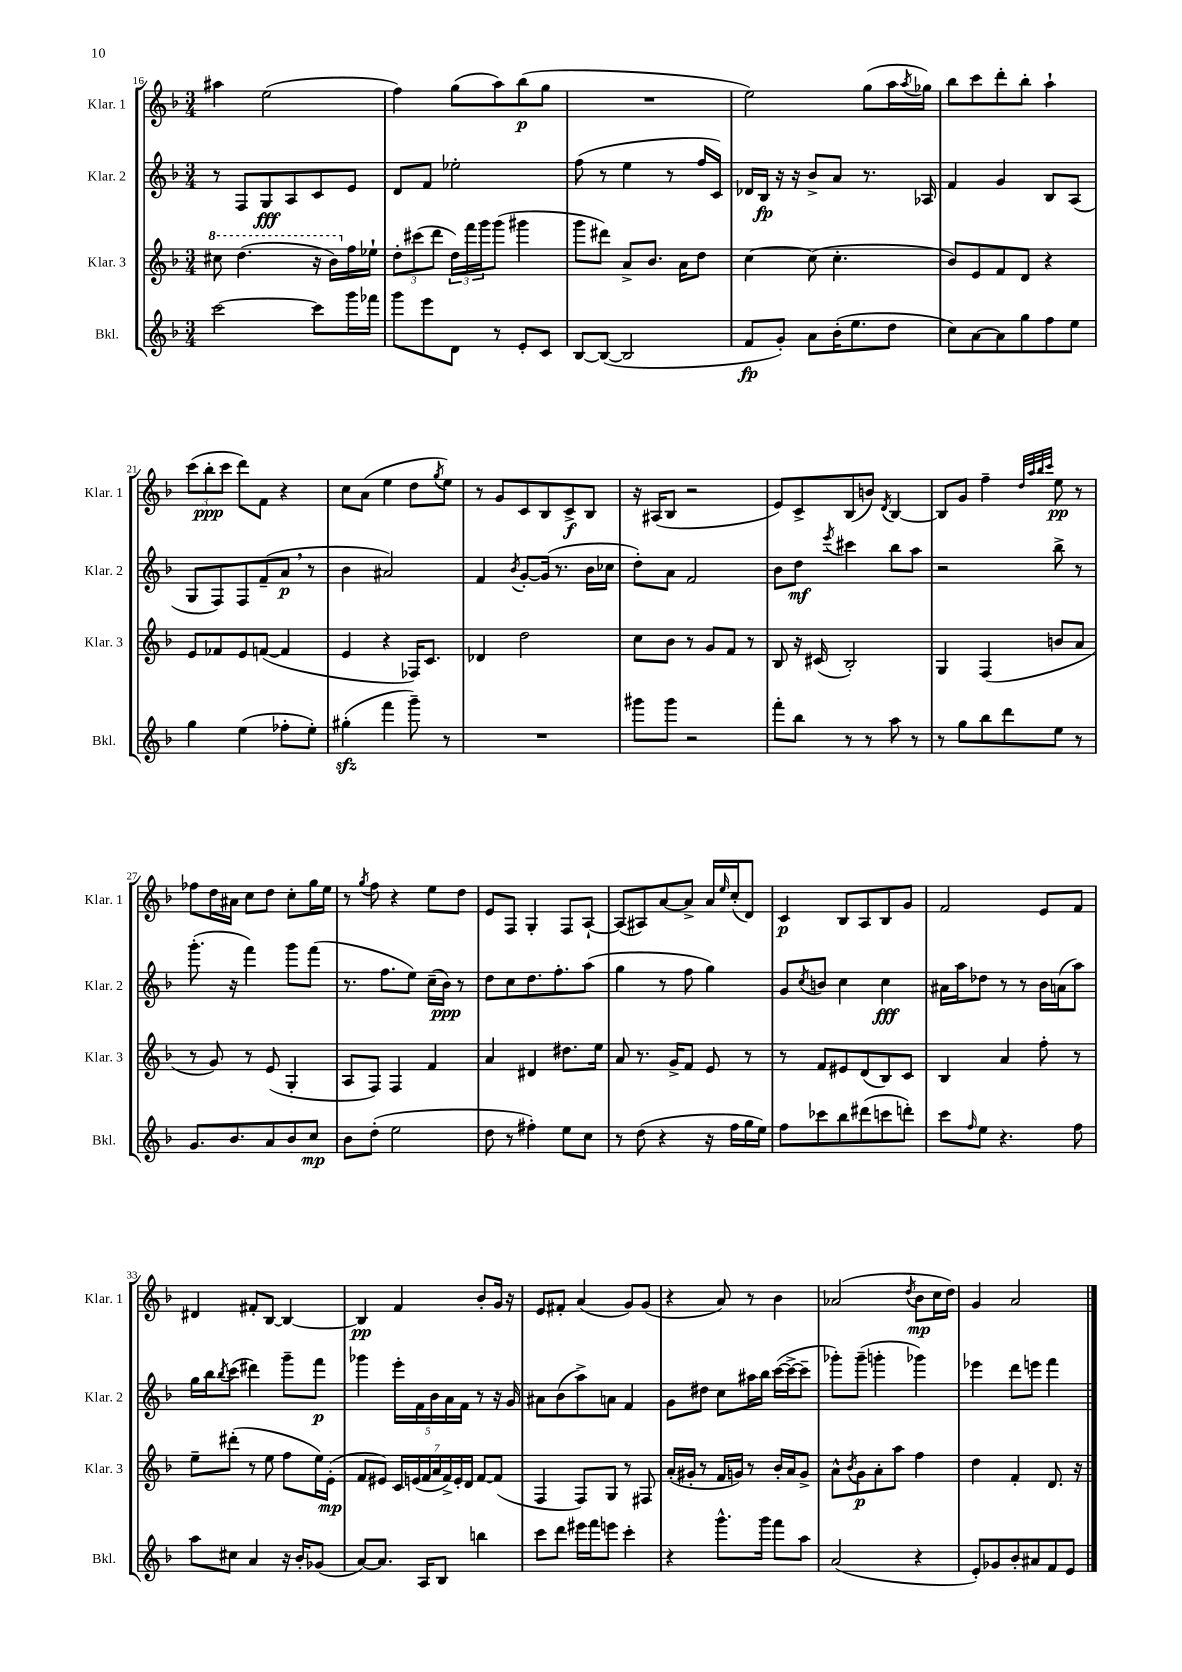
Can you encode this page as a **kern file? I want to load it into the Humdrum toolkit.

**kern	**dynam	**kern	**dynam	**kern	**dynam	**kern	**dynam
*part4	*part4	*part3	*part3	*part2	*part2	*part1	*part1
*staff4	*staff4	*staff3	*staff3	*staff2	*staff2	*staff1	*staff1
*I"Bkl.	*	*I"Klar. 3	*	*I"Klar. 2	*	*I"Klar. 1	*
*I'Bkl.	*	*I'Klar. 3	*	*I'Klar. 2	*	*I'Klar. 1	*
*clefG2	*	*clefG2	*	*clefG2	*	*clefG2	*
*k[b-]	*	*k[b-]	*	*k[b-]	*	*k[b-]	*
*M3/4	*	*M3/4	*	*M3/4	*	*M3/4	*
*	*	*8va	*	*	*	*	*
=16	=16	=16	=16	=16	=16	=16	=16
[2ccc\	.	8ccc#X\	.	8r	.	4aa#X\	.
.	.	(4.ddd\	.	8F/L	.	.	.
.	.	.	.	8G/	fff	(2ee\	.
.	.	.	.	8A/	.	.	.
8ccc\L]	.	16r	.	8c/	.	.	.
.	.	16bb-\LL)	.	.	.	.	.
*	*	*X8va	*	*	*	*	*
16ggg\L	.	16ff\	.	8e/J	.	.	.
16fff-X\JJ	.	16ee-X`\JJ	.	.	.	.	.
=17	=17	=17	=17	=17	=17	=17	=17
8ggg\L	.	12dd'\L	.	8d/L	.	4ff\)	.
.	.	(12ccc#X\	.	.	.	.	.
8eee\	.	.	.	8f/J	.	.	.
.	.	12ddd\J	.	.	.	.	.
8d\J	.	24dd\LL)	.	2ee-X'\	.	(8gg\L	.
.	.	24fff\	.	.	.	.	.
.	.	24ggg\J	.	.	.	.	.
8r	.	(8ggg\J	.	.	.	8aa\)	.
8e'/L	.	4ggg#X\	.	.	.	(8bb-\	p
8c/J	.	.	.	.	.	8gg\J	.
=18	=18	=18	=18	=18	=18	=18	=18
[8B-/L	.	8ggg\L	.	(8ff\	.	2.r	.
(8B-/J_	.	8ddd#X\J)	.	8r	.	.	.
2B-/]	.	8a^/L	.	4ee\	.	.	.
.	.	8.b-/J	.	.	.	.	.
.	.	.	.	8r	.	.	.
.	.	16a\KL	.	.	.	.	.
.	.	8dd\J	.	16ff/LL	.	.	.
.	.	.	.	16c/JJ)	.	.	.
=19	=19	=19	=19	=19	=19	=19	=19
8f/L	fp	[4cc\	.	16d-X/LL	.	2ee\)	.
.	.	.	.	16B-/JJ	fp	.	.
8g'/J)	.	.	.	16r	.	.	.
.	.	.	.	16r	.	.	.
8a\L	.	(8cc\]	.	8b-^/L	.	.	.
(16b-'\K	.	4.cc'\	.	8a/J	.	.	.
8.ee\	.	.	.	.	.	.	.
.	.	.	.	8.r	.	(8gg\L	.
8dd\J	.	.	.	.	.	16aa\L	.
.	.	.	.	.	.	8qaa/	.
.	.	.	.	16A-X/	.	16gg-X\JJ)	.
=20	=20	=20	=20	=20	=20	=20	=20
8cc\L)	.	8b-/L)	.	4f/	.	8bb-\L	.
[8a\	.	8e/	.	.	.	8ccc\	.
8a\]	.	8f/	.	4g/	.	8ddd'\	.
8gg\	.	8d/J	.	.	.	8bb-'\J	.
8ff\	.	4r	.	8B-/L	.	4aa`\	.
8ee\J	.	.	.	(8A/J	.	.	.
!!LO:LB:g=z
=21	=21	=21	=21	=21	=21	=21	=21
4gg\	.	8e/L	.	8G/L	.	(12ccc\L	.
.	.	.	.	.	.	12bb-'\	ppp
.	.	8f-X/	.	8F/)	.	.	.
.	.	.	.	.	.	12ccc\J	.
(4ee\	.	8e/	.	8F/	.	8ddd\L)	.
.	.	([8fn/J	.	(8f~/	.	8f\J	.
8ff-X'\L	.	4f/]	.	8a,/J	p	4r	.
8ee'\J)	.	.	.	8r	.	.	.
=22	=22	=22	=22	=22	=22	=22	=22
(4gg#Xzz'\	.	4e/	.	4b-\	.	8cc\L	.
.	.	.	.	.	.	(8a\J	.
4fff\	.	4r	.	2a#X/)	.	4ee\	.
8ggg~\)	.	16F-X/KL)	.	.	.	8dd\L	.
.	.	8.c/J	.	.	.	.	.
.	.	.	.	.	.	8qgg/	.
8r	.	.	.	.	.	8ee\J)	.
=23	=23	=23	=23	=23	=23	=23	=23
2.r	.	4d-X/	.	4f/	.	8r	.
.	.	.	.	.	.	8g/L	.
.	.	.	.	8qb-/	.	.	.
.	.	2dd\	.	[8g'/L	.	8c/	.
.	.	.	.	(16g/Jk]	.	8B-/	.
.	.	.	.	8.r	.	.	.
.	.	.	.	.	.	8c^/	f
.	.	.	.	16b-\LL	.	8B-/J	.
.	.	.	.	16cc-X\JJ	.	.	.
=24	=24	=24	=24	=24	=24	=24	=24
8ggg#X\L	.	8cc\L	.	8dd'\L)	.	16r	.
.	.	.	.	.	.	(16A#X/KL	.
8ggg#\J	.	8b-\J	.	8a\J	.	8B-/J	.
2r	.	8r	.	2f/	.	2r	.
.	.	8g/L	.	.	.	.	.
.	.	8f/J	.	.	.	.	.
.	.	8r	.	.	.	.	.
=25	=25	=25	=25	=25	=25	=25	=25
8fff'\L	.	8B-/	.	8b-\L	.	8e/L)	.
8bb-\J	.	16r	.	8dd\J	mf	8c^/	.
.	.	(16c#X/	.	.	.	.	.
.	.	.	.	8qeee/	.	.	.
8r	.	2B-'/)	.	4ccc#X\	.	(8B-/	.
8r	.	.	.	.	.	8bn/J)	.
.	.	.	.	.	.	8qd/	.
8aa\	.	.	.	8bb-\L	.	[4B-/	.
8r	.	.	.	8aa\J	.	.	.
=26	=26	=26	=26	=26	=26	=26	=26
8r	.	4G/	.	2r	.	8B-/L]	.
8gg\L	.	.	.	.	.	8g/J	.
8bb-\	.	(4F/	.	.	.	4ff~\	.
8ddd\	.	.	.	.	.	.	.
.	.	.	.	.	.	32qqdd/LLL	.
.	.	.	.	.	.	32qqaa/	.
.	.	.	.	.	.	32qqbb-/	.
.	.	.	.	.	.	32qqccc/JJJ	.
8ee\J	.	8bn/L	.	8bb-^\	.	8ee\	pp
8r	.	8a/J	.	8r	.	8r	.
!!LO:LB:g=z
=27	=27	=27	=27	=27	=27	=27	=27
8.g/L	.	8r	.	(8.ggg'\	.	8ff-X\L	.
.	.	8g/)	.	.	.	16dd\L	.
8.b-/	.	.	.	16r	.	16a#X\JJ	.
.	.	8r	.	4fff\)	.	8cc\L	.
8a/	.	(8e/	.	.	.	8dd\J	.
8b-/	.	4G'/	.	8ggg\L	.	8cc'\L	.
8cc/J	mp	.	.	(8fff\J	.	16gg\L	.
.	.	.	.	.	.	16ee\JJ	.
=28	=28	=28	=28	=28	=28	=28	=28
8b-\L	.	8A/L	.	8.r	.	8r	.
.	.	.	.	.	.	8qgg/	.
(8dd'\J	.	8F/J)	.	.	.	8ff\	.
.	.	.	.	8.ff\L	.	.	.
2ee\	.	4F/	.	.	.	4r	.
.	.	.	.	8ee\J)	.	.	.
.	.	4f/	.	(16cc~\LL	.	8ee\L	.
.	.	.	.	16b-\JJ)	ppp	.	.
.	.	.	.	8r	.	8dd\J	.
=29	=29	=29	=29	=29	=29	=29	=29
8dd\	.	4a/	.	8dd\L	.	8e/L	.
8r	.	.	.	8cc\	.	8F/J	.
4ff#X'\)	.	4d#X/	.	8.dd\	.	4G'/	.
.	.	.	.	8.ff'\	.	.	.
8ee\L	.	8.dd#X\L	.	.	.	8F/L	.
8cc\J	.	.	.	(8aa\J	.	[8A`/J	.
.	.	16ee\Jk	.	.	.	.	.
=30	=30	=30	=30	=30	=30	=30	=30
8r	.	8a/	.	4gg\	.	(8A/L]	.
(8dd\	.	8.r	.	.	.	8A#X/)	.
4r	.	.	.	8r	.	[8a/	.
.	.	16g^/KL	.	.	.	.	.
.	.	8f/J	.	8ff\	.	8a^/J]	.
16r	.	8e/	.	4gg\)	.	16a/LL	.
.	.	.	.	.	.	16qqee/	.
16ff\LL	.	.	.	.	.	(16cc'/J	.
16gg\	.	8r	.	.	.	8d/J)	.
16ee\JJ)	.	.	.	.	.	.	.
=31	=31	=31	=31	=31	=31	=31	=31
8ff\L	.	8r	.	8g/L	.	4c/	p
.	.	.	.	8qcc/	.	.	.
8ccc-X\	.	8f/L	.	8bn/J	.	.	.
8bb-\	.	8e#X/	.	4cc\	.	8B-/L	.
(8ddd#X\	.	(8d/	.	.	.	8A/	.
8cccn\	.	8B-/)	.	4cc\	fff	8B-/	.
8dddn'\J)	.	8c/J	.	.	.	8g/J	.
=32	=32	=32	=32	=32	=32	=32	=32
8ccc\L	.	4B-/	.	16a#X\LL	.	2f/	.
.	.	.	.	16aa\J	.	.	.
16qqff/	.	.	.	.	.	.	.
8ee\J	.	.	.	8dd-X\J	.	.	.
4.r	.	4a/	.	8r	.	.	.
.	.	.	.	8r	.	.	.
.	.	8ff'\	.	16b-\LL	.	8e/L	.
.	.	.	.	(16an\J	.	.	.
8ff\	.	8r	.	8aa\J)	.	8f/J	.
!!LO:LB:g=z
=33	=33	=33	=33	=33	=33	=33	=33
8aa\L	.	8ee~\L	.	16gg\LL	.	4d#X/	.
.	.	.	.	16bb-\J	.	.	.
.	.	.	.	8qbb-/	.	.	.
8cc#X\J	.	(8ddd#X'\J	.	(8ccc\J	.	.	.
4a/	.	8r	.	4ddd#X\)	.	8f#X'/L	.
.	.	8ee\	.	.	.	[8B-/J	.
16r	.	8ff\L	.	8ggg~\L	.	4B-/_	.
16b-'/KL	.	.	.	.	.	.	.
(8g-X/J	.	16ee\L)	.	8fff\J	p	.	.
.	.	(16e'\JJ	mp	.	.	.	.
=34	=34	=34	=34	=34	=34	=34	=34
[8a/L)	.	8f/L	.	4ggg-X\	.	4B-/]	pp
8.a/J]	.	8e#X/J)	.	.	.	.	.
.	.	28c/LL	.	20eee'\LL	.	4f/	.
.	.	(28en/	.	.	.	.	.
.	.	.	.	20f\	.	.	.
16A/KL	.	.	.	.	.	.	.
.	.	28f/	.	.	.	.	.
.	.	.	.	20b-\	.	.	.
.	.	28a/	.	.	.	.	.
8B-/J	.	.	.	.	.	.	.
.	.	28f^/)	.	.	.	.	.
.	.	.	.	20a\	.	.	.
.	.	28e'/	.	.	.	.	.
.	.	.	.	20f\JJ	.	.	.
.	.	28d/JJ	.	.	.	.	.
4bbn\	.	[8f/L	.	8r	.	8b-'/L	.
.	.	(8f/J]	.	16r	.	16g/Jk	.
.	.	.	.	16g/	.	16r	.
=35	=35	=35	=35	=35	=35	=35	=35
8ccc\L	.	4F/	.	8a#X\L	.	8e/L	.
8ddd\J	.	.	.	(8b-\	.	8f#X'/J	.
16eee#X\LL	.	8F/L)	.	8aa^\)	.	(4a/	.
16fff\J	.	.	.	.	.	.	.
8eeen\J	.	8G/J	.	8an\J	.	.	.
4ccc'\	.	8r	.	4f/	.	8g/L)	.
.	.	8F#X/	.	.	.	(8g/J	.
=36	=36	=36	=36	=36	=36	=36	=36
4r	.	(16a'/LL	.	8g\L	.	4r	.
.	.	16g#X'/JJ	.	.	.	.	.
.	.	8r	.	8dd#X\J	.	.	.
8.ggg^^\L	.	16f/LL	.	8cc\L	.	8a/)	.
.	.	16gn/JJ)	.	.	.	.	.
.	.	8r	.	16aa#X\L	.	8r	.
16ggg\Jk	.	.	.	16bb-\JJ	.	.	.
8fff\L	.	16b-'/LL	.	([16ccc\LL	.	4b-\	.
.	.	16a/J	.	16ccc^\J_	.	.	.
8aa\J	.	8g^/J	.	8ccc~\J]	.	.	.
=37	=37	=37	=37	=37	=37	=37	=37
(2a/	.	8a^^\L	.	8ggg-X'\L)	.	(2a-X/	.
.	.	8qb-/	.	.	.	.	.
.	.	8g\	p	(8ggg-~\J	.	.	.
.	.	8a'\	.	4gggn'\	.	.	.
.	.	8aa\J	.	.	.	.	.
.	.	.	.	.	.	8qdd/	.
4r	.	4ff\	.	4ggg-X\)	.	8b-\L	mp
.	.	.	.	.	.	16cc\L	.
.	.	.	.	.	.	16dd\JJ)	.
=38	=38	=38	=38	=38	=38	=38	=38
8e'/L)	.	4dd\	.	4eee-X\	.	4g/	.
8g-X/	.	.	.	.	.	.	.
8b-'/	.	4f'/	.	8ddd\L	.	2a/	.
8a#X/	.	.	.	8eeen\J	.	.	.
8f/	.	8.d/	.	4fff\	.	.	.
8e/J	.	.	.	.	.	.	.
.	.	16r	.	.	.	.	.
==	==	==	==	==	==	==	==
*-	*-	*-	*-	*-	*-	*-	*-
